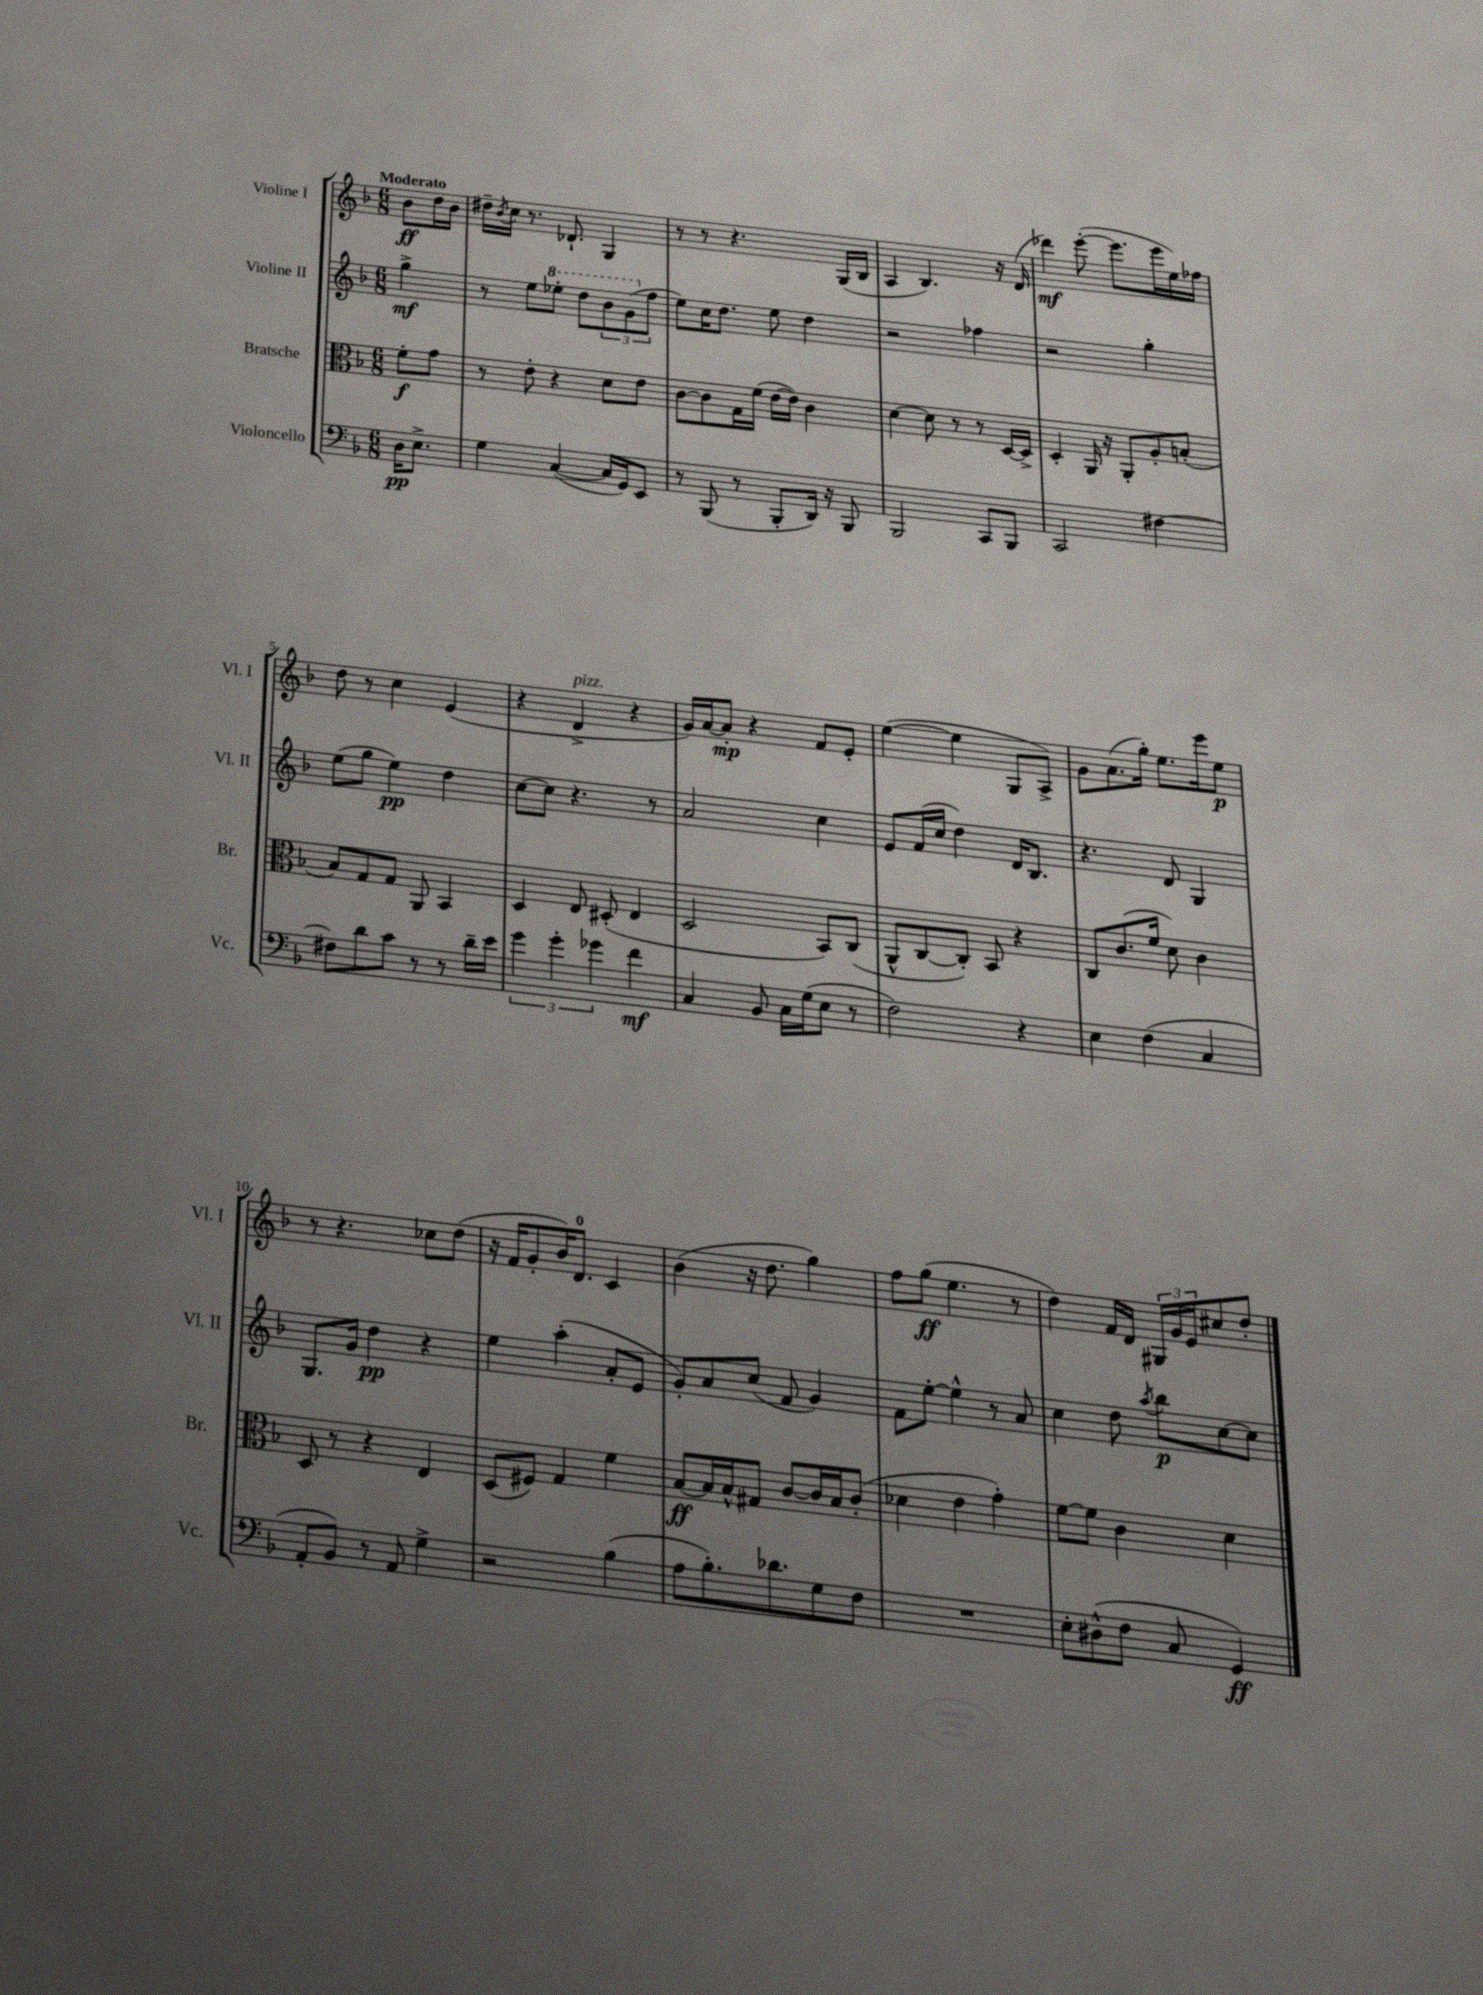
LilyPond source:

<<
\new StaffGroup <<
\new Staff = "s0" \with { instrumentName = "Violine I" shortInstrumentName = "Vl. I" } {
    \clef treble \key f \major \numericTimeSignature \time 6/8 \partial 4 \tempo "Moderato"
    bes'8\ff d''16 bes'16 |
    dis''16-- \acciaccatura { bes'8 } c''16 r8. des'8.-! g4 |
    r8 r8 r4. g16( bes16 |
    a4 bes4.) r16 d'16( |
    des'''4\mf) e'''8~-.( e'''8. e'''16 e''16) fes''16 |
    d''8 r8 c''4 e'4( |
    r4 d'4->^\markup { \italic "pizz." } r4 |
    g'16) a'16~ a'8-.\mp r4 f'8 e'8-. |
    e''4~( e''4 g8 a8->) |
    g'8 a'8.( g''16-.) e''8. e'''16 e''8\p |
    r8 r4. ces''8 d''8( |
    r16 f'16 g'8-. bes'16) d'8.-0 c'4 |
    bes'4( r16 d''8. g''4) |
    f''8 g''8\ff( e''4. r8 |
    d''4) f'16 d'16 \tuplet 3/2 { gis16 g'16 e'16 } cis''8 d''8-. \bar "|." |
}
\new Staff = "s1" \with { instrumentName = "Violine II" shortInstrumentName = "Vl. II" } {
    \clef treble \key f \major \numericTimeSignature \time 6/8 \partial 4
    g''4->\mf |
    r8 e''8 \ottava #1 ees'''8-. d'''8 \tuplet 3/2 { bes''8 g''8( \ottava #0 f''8 } |
    e''8) c''16 d''8. e''8 d''4 |
    r2 fes''4 |
    r2 g''4-. |
    e''8( g''8 e''4\pp) d''4 |
    c''8~ c''8 r4. r8 |
    a'2 c''4 |
    e'8 f'16( c''16 d''4) d'16 bes8. |
    r4. d'8 g4 |
    g8. g'16 d''4\pp r4 |
    e''4 a''4-.( a'8-. e'8 |
    g'8-.) a'8 c''8( f'8 g'4) |
    f'8 e''8~-. e''4-^ r8 a'8 |
    c''4 d''8 \acciaccatura { a''8 } bes''8\p c''8~ c''8 \bar "|." |
}
\new Staff = "s2" \with { instrumentName = "Bratsche" shortInstrumentName = "Br." } {
    \clef alto \key f \major \numericTimeSignature \time 6/8 \partial 4
    f'8-.\f g'8 |
    r8 e'8-. r4 d'8 e'8 |
    c'8~ c'8 g16 f'16( e'16~ e'16) c'4 |
    d'4~ d'8 r8 r8 d16~ d16-> |
    d4-. a,16 r16 a,8-. a8-. b8-.( |
    bes8) g8 g8 a,8 bes,4 |
    d4 e8 dis8-.( e4 |
    d2 bes,8) c8( |
    a,8-^ c8~ c8-.) bes,8 r4 |
    c8 c'8.( f'16 d'8) c'4 |
    d8 r8 r4 e4 |
    d8( fis8) g4 f'4 |
    bes8~\ff bes16 bes16-^ gis8 c'8~ c'16 bes16 c'8-.( |
    des'4 e'4 g'4-.) |
    f'8~ f'8 c'4 d'4 \bar "|." |
}
\new Staff = "s3" \with { instrumentName = "Violoncello" shortInstrumentName = "Vc." } {
    \clef bass \key f \major \numericTimeSignature \time 6/8 \partial 4
    d16\pp e8.-> |
    g4 c4~( c16 g,16) e,8 |
    r8 bes,,8( r8 bes,,8-. d,16) r16 bes,,8 |
    bes,,2 c,8 bes,,8 |
    c,2 fis4~ |
    fis8 d'8 c'8 r8 r8 d'16-- e'16 |
    \tuplet 3/2 { g'4 g'4-. ges'4 } f'4\mf |
    c4 bes,8 c16 g16( e8 r8 |
    f2) r4 |
    e4 f4( c4 |
    a,8-. bes,8) r8 a,8 g4-> |
    r2 bes4( |
    a8 bes8.-.) des'8. g8 f8 |
    R2. |
    e8-. dis8-^( f8 c8 g,4\ff) \bar "|." |
}
>>
>>
